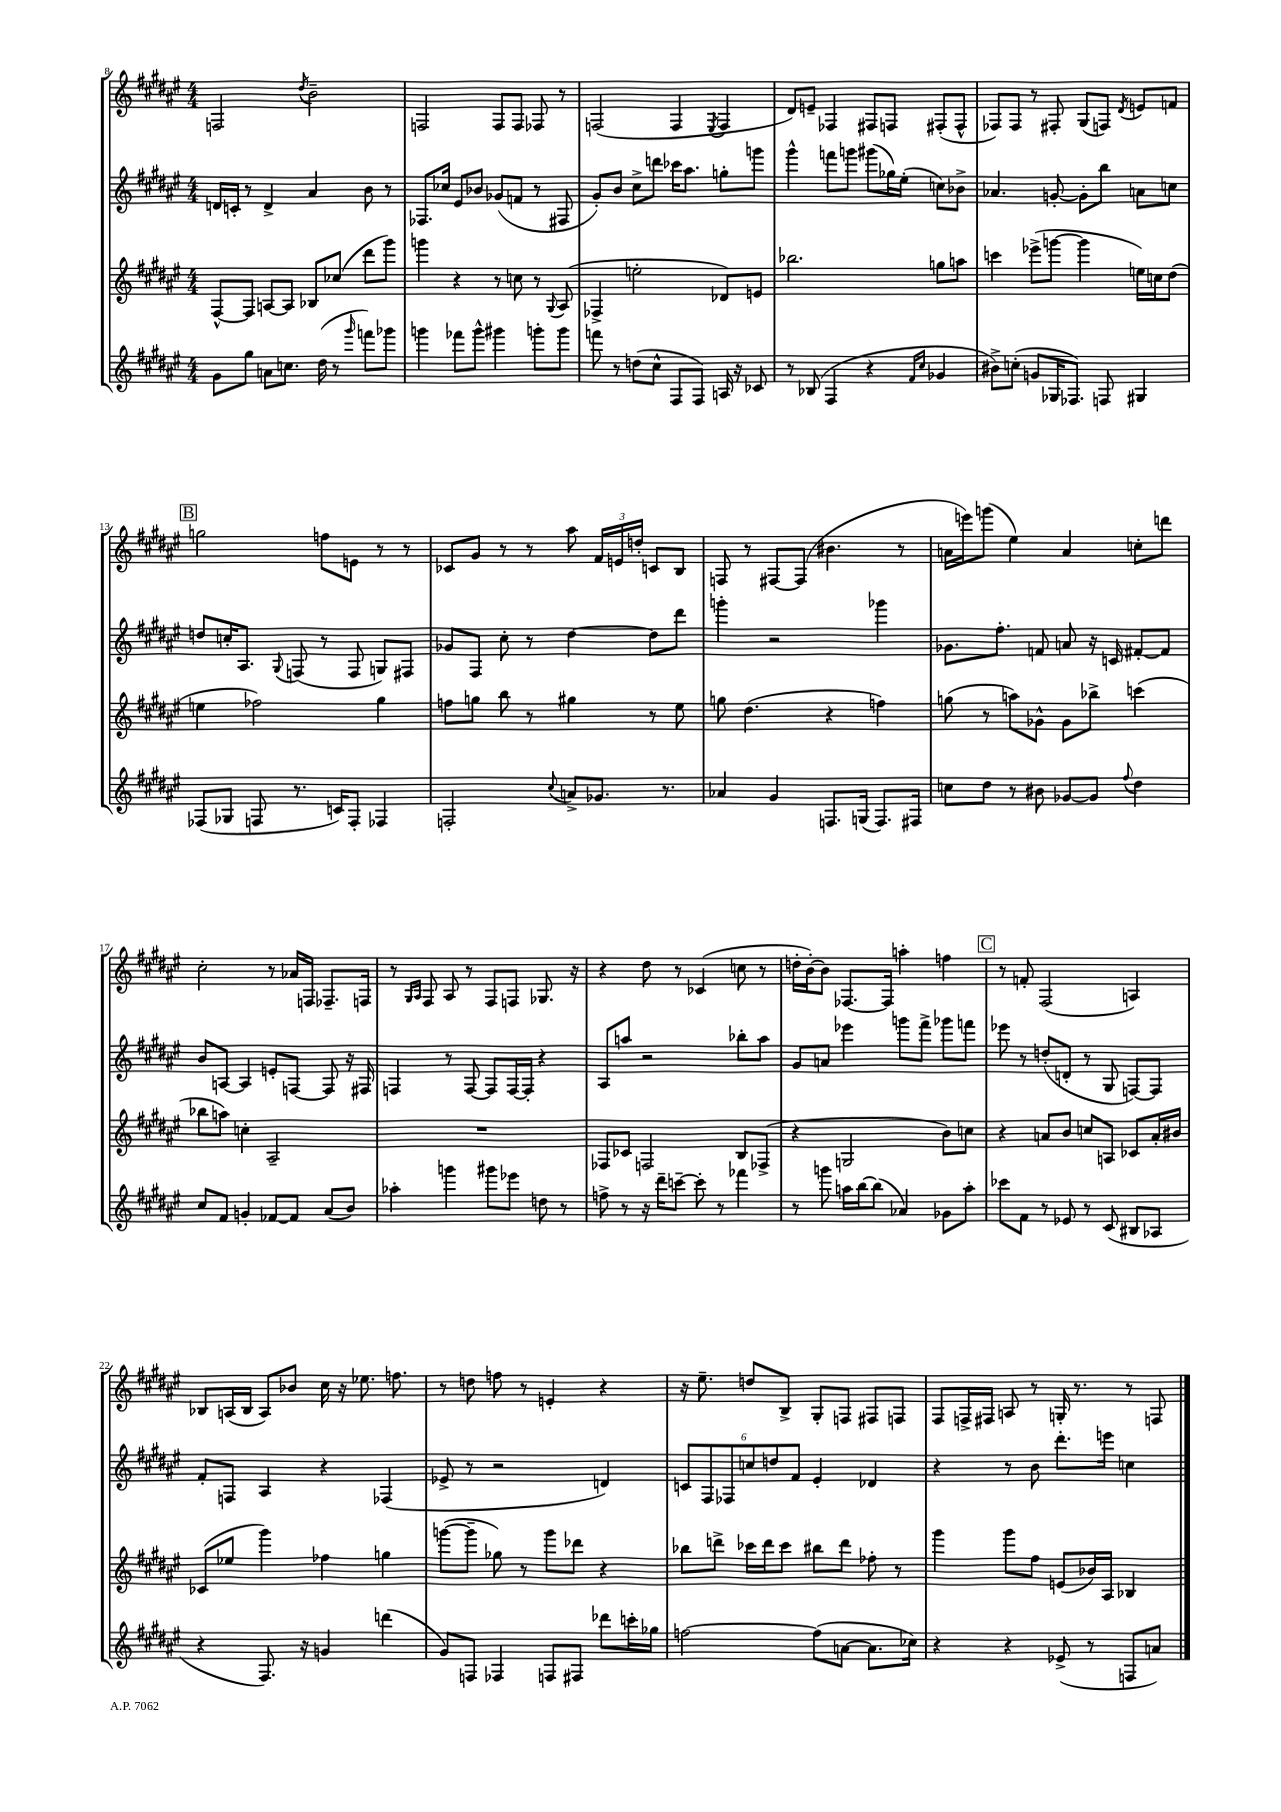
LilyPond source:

<<
\new StaffGroup <<
\new Staff = "s0" {
    \clef treble \key fis \major \numericTimeSignature \time 4/4
    \autoBeamOff f2 \acciaccatura { dis''8 } b'2-- |
    f2 f8[ f8] fes8 r8 |
    f2( f4 \acciaccatura { eis8 } f4 |
    dis'8[) e'8]-- fes4 fis8[ f8] fis8[-.( fis8]-^ |
    fes8[) fes8] r8 fis8-. gis8[( f8]) \acciaccatura { dis'8 } e'8[ f'8] |
    \mark \markup { \box "B" } g''2 f''8[ e'8] r8 r8 |
    ces'8[ gis'8] r8 r8 ais''8 \tuplet 3/2 { fis'16[ e'16 d''16]-. } c'8[ b8] |
    f8 r8 fis8[~ fis8]( bis'4. r8 |
    a'16[ e'''16) g'''8]( eis''4) a'4 c''8[-. d'''8] |
    cis''2-. r8 aes'16[ f16] fes8.[-- f16] |
    r8 \grace { gis16[ ais16] } fis8 ais8 r8 fis8[ f8] ges8. r16 |
    r4 dis''8 r8 ces'4( c''8 r8 |
    d''16[-. b'16~-.) b'8] fes8.[~ fes16] a''4-. f''4 |
    \mark \markup { \box "C" } r8 f'8-. fis2( a4) |
    bes8[ a16( bes16] a8[) bes'8] cis''16 r16 ees''8. f''8. |
    r8 d''8 f''8 r8 e'4-. r4 |
    r16 eis''8.-- d''8[ b8]-> gis8[-. f8] fis8[ f8] |
    fis8[ f16-> fis16] a8 r8 g16-. r8. r8 f8 \bar "|." |
}
\new Staff = "s1" {
    \clef treble \key fis \major \numericTimeSignature \time 4/4
    \autoBeamOff d'16[ c'16]-. r8 d'4-> ais'4 b'8 r8 |
    fes8.[ ces''16] eis'8[ bes'8] ges'8[( f'8] r8 fis8 |
    gis'8[-.) b'8] cis''8[-> d'''8] ces'''16[ ais''8.] g''8[-. g'''8] |
    gis'''4-^ f'''8[ g'''8] gis'''8[( ges''16) eis''16]-.( c''8[) bes'8]-> |
    aes'4. g'8~-. g'8[-. b''8] a'8[ c''8] |
    \mark \markup { \box "B" } d''8[ c''16-. ais8.] \appoggiatura { gis8 } f8( r8 f8 g8[) fis8] |
    ges'8[ fis8] cis''8-. r8 dis''4~ dis''8[ dis'''8] |
    g'''4-. r2 ges'''4 |
    ges'8.[ fis''8.]-. f'8 a'8 r16 c'16 fis'8[~-. fis'8] |
    b'8[ a8]~ a4 e'8[-. f8]~ f8 r16 fis16 |
    f4 r8 f8~ f8[ f16~ f16]-. r4 |
    ais8[ a''8] r2 bes''8[-. a''8] |
    gis'8[ a'8] ees'''4 g'''8[ fis'''8]-> ges'''8[ f'''8] |
    \mark \markup { \box "C" } ees'''8 r8 d''8[-.( d'8]-. r8 gis8 f8[~) f8] |
    fis'8[-. f8] ais4 r4 fes4( |
    ees'8-> r8 r2 d'4) |
    \tuplet 6/4 { c'8[ fis8 fes8 c''8 d''8 fis'8] } eis'4-. des'4 |
    r4 r8 b'8 dis'''8.[-. e'''16] c''4 \bar "|." |
}
\new Staff = "s2" {
    \clef treble \key fis \major \numericTimeSignature \time 4/4
    \autoBeamOff fis8[~-^ fis8] a8[~ a8] bes8[ ces''8]( dis'''8[ gis'''8]) |
    g'''4 r4 r8 c''8 r8 \appoggiatura { gis8 } ais8( |
    fes4-> e''2-. des'8[) e'8] |
    bes''2. g''8[ a''8] |
    c'''4 ees'''8[->( g'''8]~ g'''4 e''16[) c''16 dis''8]( |
    \mark \markup { \box "B" } e''4 fes''2) gis''4 |
    f''8[ g''8] b''8 r8 gis''4 r8 eis''8 |
    g''8 dis''4.( r4 f''4) |
    g''8( r8 a''8[) ges'8]-^ ges'8[ bes''8]-> c'''4( |
    bes''8[ a''8]) c''4-. ais2-- |
    R1 |
    fes8[ ces'8] f2 b8[ fes8]->( |
    r4 g2 b'8[) c''8] |
    \mark \markup { \box "C" } r4 a'8[ b'8] c''8[ a8] ces'8[ a'16-. bis'16] |
    ces'8[( ees''8] gis'''4) fes''4 g''4 |
    g'''8[~( g'''8]-- ges''8) r8 g'''8[ des'''8] r4 |
    bes''8[ d'''8]-> ces'''16[ d'''16 ces'''8] bis''8[ d'''8] fes''8-. r8 |
    gis'''4 gis'''8[ fis''8] e'8[( bes'16) ais16] bes4 \bar "|." |
}
\new Staff = "s3" {
    \clef treble \key fis \major \numericTimeSignature \time 4/4
    \autoBeamOff gis'8[ gis''8] a'8[ c''8.] dis''16( r8 \grace { gis'''16 } f'''8[) ges'''8] |
    g'''4 fes'''8[ g'''8]-^ gis'''4 g'''8[-. g'''8] |
    f'''8 r8 d''8[( cis''8]-^ fis8[ fis8]) a16 r16 ces'8 |
    r8 bes8( fis4 r4 \grace { fis'16[ cis''16] } ges'4 |
    bis'8[->) c''8]-.( g'8[ ges16 fes8.]) f8 gis4 |
    \mark \markup { \box "B" } fes8[( ges8] f8 r8. c'16[) f8]-. fes4 |
    f2-. \appoggiatura { cis''8 } a'8[-> ges'8.] r8. |
    aes'4 gis'4 f8.[ g16]( f8.[) fis16] |
    c''8[ dis''8] r8 bis'8 ges'8[~ ges'8] \appoggiatura { fis''8 } dis''4 |
    cis''8[ fis'8] g'4-. fes'8[~ fes'8] ais'8[( b'8]) |
    aes''4-. g'''4 gis'''8[ ees'''8] d''8 r8 |
    f''8-> r8 r16 dis'''16[-- c'''8]~-- c'''8-. r8 fes'''4 |
    r8 g'''8 a''16[ b''16~ b''8]( aes'4) ges'8[ a''8]-. |
    \mark \markup { \box "C" } ces'''8[ fis'8] r8 ees'8 r8 cis'8( bis8[ aes8] |
    r4 fis8.) r16 g'4 d'''4( |
    gis'8[) f8] fes4 f8[ fis8] des'''8[ c'''16-. ges''16] |
    f''2~ f''8[( a'8]~ a'8.[ ces''16]) |
    r4 r4 ees'8->( r8 f8[ a'8]) \bar "|." |
}
>>
>>
\layout { \context { \Score currentBarNumber = #8 } }
